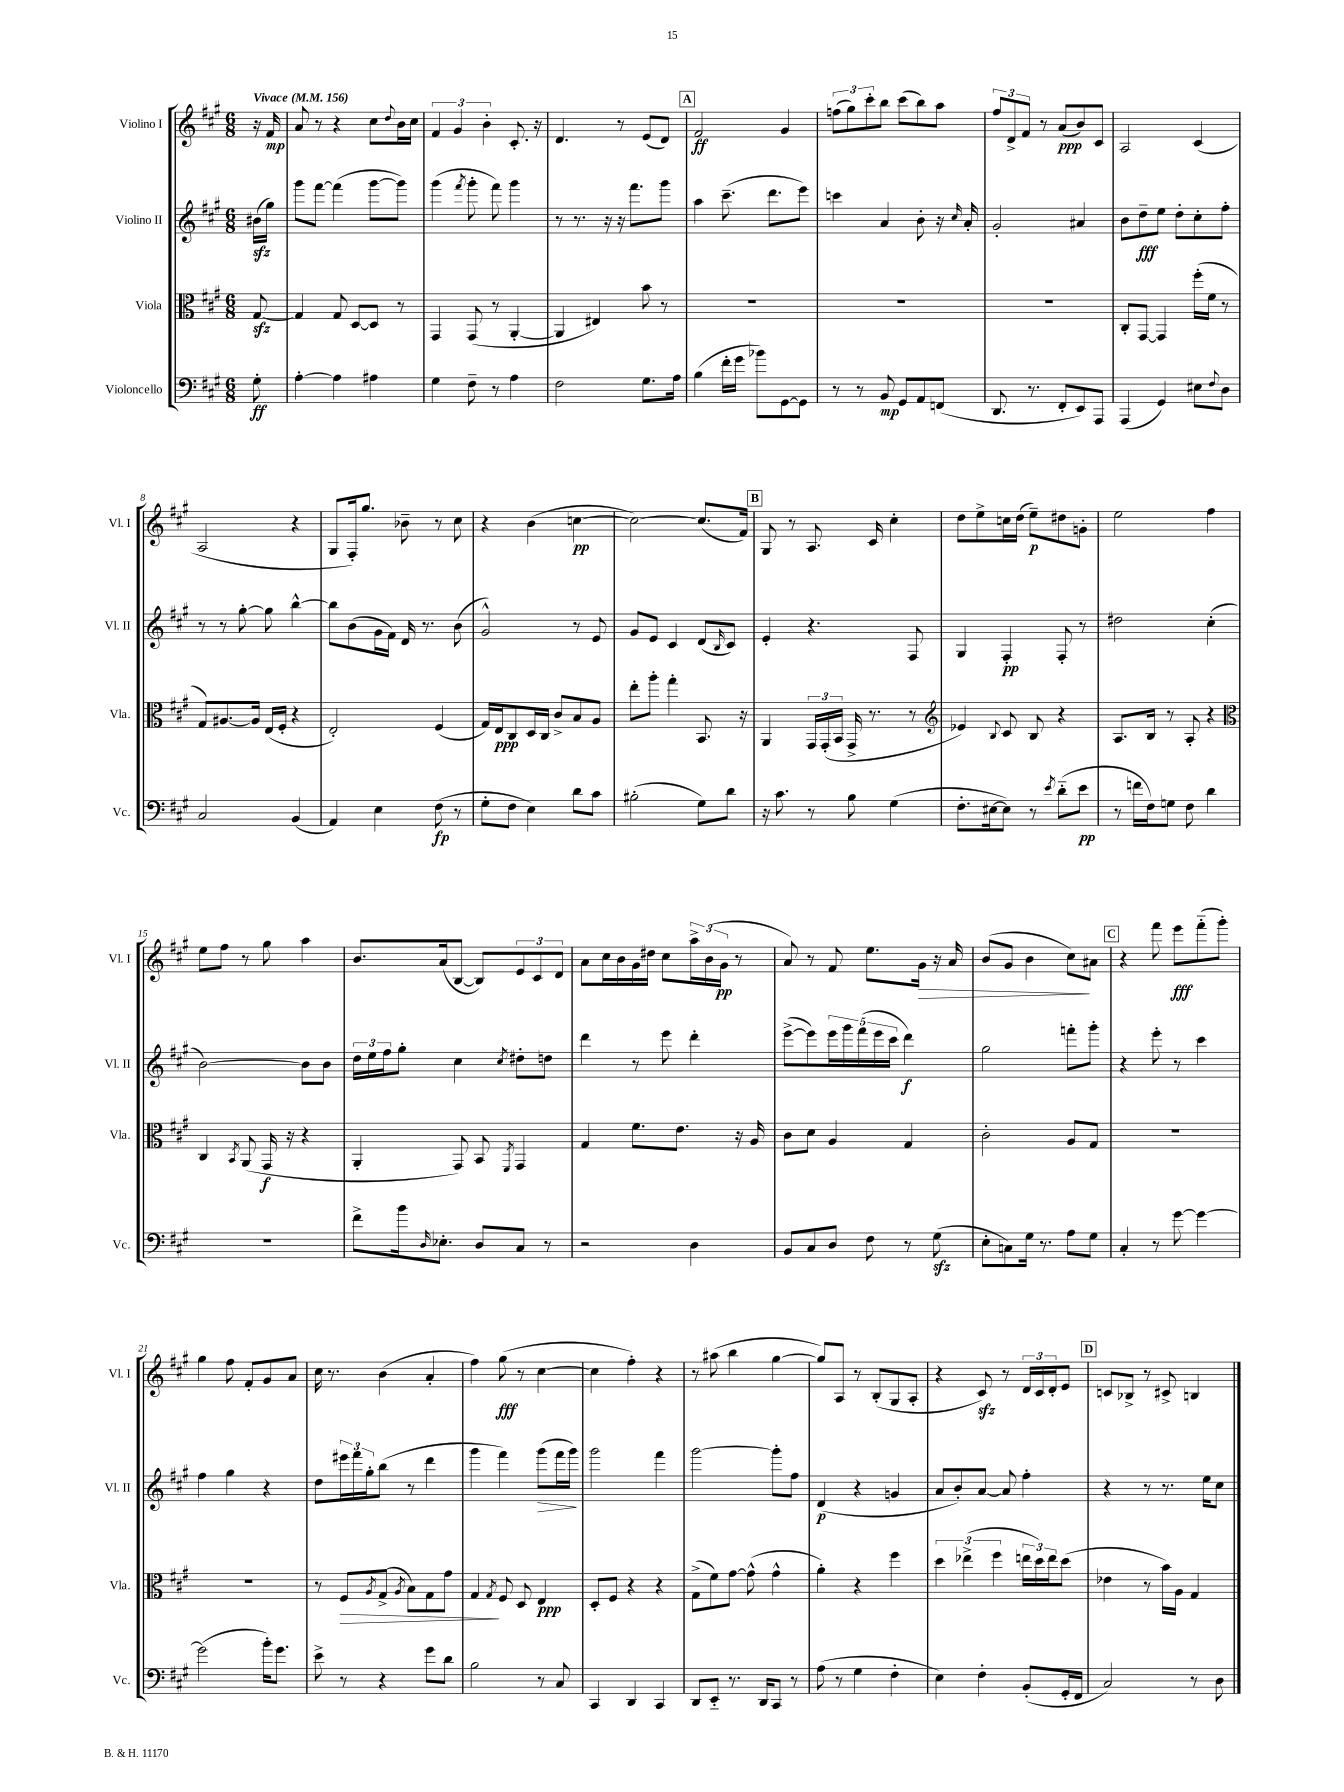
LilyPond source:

<<
\new StaffGroup <<
\new Staff = "s0" \with { instrumentName = "Violino I" shortInstrumentName = "Vl. I" } {
    \clef treble \key a \major \numericTimeSignature \time 6/8 \partial 8 \tempo "Vivace" 4 = 156
    r16 fis'16\mp |
    a'8 r8 r4 cis''8 \appoggiatura { d''8 } b'16 cis''16 |
    \tuplet 3/2 { fis'4 gis'4 b'4-. } cis'8.-. r16 |
    d'4. r8 e'8( d'8) |
    \mark \markup { \box "A" } fis'2\ff gis'4 |
    \tuplet 3/2 { f''8( gis''8) cis'''8-. } b''8 cis'''8( b''8) a''8 |
    \tuplet 3/2 { fis''8 d'8-> fis'8 } r8 a'8\ppp( b'8) cis'8 |
    a2 cis'4( |
    a2 r4 |
    gis8 fis16-.) gis''8. bes'8-- r8 cis''8 |
    r4 b'4( c''4~\pp |
    c''2~) c''8.( fis'16) |
    \mark \markup { \box "B" } gis8 r8 a8. cis'16 cis''4-. |
    d''8 e''8-> c''16 d''16( e''8--\p) dis''8 g'8-. |
    e''2 fis''4 |
    e''8 fis''8 r8 gis''8 a''4 |
    b'8. a'16( b8~ b8) \tuplet 3/2 { e'8 cis'8 d'8 } |
    a'8 cis''16 b'16 gis'16 dis''16 cis''8 \tuplet 3/2 { a''16-> b'16( gis'16\pp } r8 |
    a'8) r8 fis'8 e''8. gis'16\> r16 a'16 |
    b'8( gis'8 b'4 cis''8\!) ais'8 |
    \mark \markup { \box "C" } r4 fis'''8 e'''8\fff fis'''8-_( gis'''8-.) |
    gis''4 fis''8 fis'8-. gis'8 a'8 |
    cis''16 r8. b'4( a'4-. |
    fis''4) gis''8\fff( r8 cis''4~ |
    cis''4 fis''4-.) r4 |
    r8 ais''8( b''4 gis''4~ |
    gis''8) a8 r8 b8-.( gis8 a8-. |
    r4 cis'8\sfz) r8 \tuplet 3/2 { d'16 cis'16 d'16-. } e'8 |
    \mark \markup { \box "D" } c'8 bes8-> r8 cis'8-> b4 \bar "|." |
}
\new Staff = "s1" \with { instrumentName = "Violino II" shortInstrumentName = "Vl. II" } {
    \clef treble \key a \major \numericTimeSignature \time 6/8 \partial 8
    bis'16\sfz( gis''16) |
    gis'''8 fis'''8~ fis'''4( gis'''8~ gis'''8) |
    gis'''4( \acciaccatura { fis'''8 } gis'''8-. fis'''8) gis'''4 |
    r8 r8. r16 r16 fis'''8. gis'''8 |
    \mark \markup { \box "A" } a''4 cis'''8.--( d'''8. e'''8) |
    c'''4 a'4 b'8-. r16 \grace { cis''16 } a'16-. |
    gis'2-. ais'4 |
    b'8 d''8--\fff e''8 d''8-. cis''8-. fis''8-. |
    r8 r8 gis''8~-. gis''8 b''4~-^ |
    b''8 b'8( gis'16 fis'16) d'16 r8. b'8( |
    gis'2-^) r8 e'8 |
    gis'8 e'8 cis'4 d'8( \grace { b16 } cis'8) |
    \mark \markup { \box "B" } e'4-. r4. fis8 |
    gis4 fis4-.\pp fis8-. r8 |
    dis''2 cis''4-.( |
    b'2~) b'8 b'8 |
    \tuplet 3/2 { d''16 e''16 fis''16 } gis''8-. cis''4 \acciaccatura { cis''8 } dis''8-. d''8 |
    d'''4 r8 e'''8 d'''4-. |
    e'''8~->( e'''8) \tuplet 5/4 { e'''16 gis'''16 fis'''16( e'''16 cis'''16 } d'''4\f) |
    gis''2 f'''8-. gis'''8-. |
    \mark \markup { \box "C" } r4 e'''8-. r8 cis'''4 |
    fis''4 gis''4 r4 |
    d''8 \tuplet 3/2 { eis'''16 fis'''16 gis''16-. } b''8( r8 d'''4 |
    gis'''4 fis'''4) gis'''8\>( fis'''16 gis'''16\!) |
    gis'''2 fis'''4 |
    gis'''2~ gis'''8-. fis''8 |
    d'4\p( r4 g'4 |
    a'8 b'8-.) a'8~ a'8 fis''4-. |
    \mark \markup { \box "D" } r4 r8 r8. e''16 cis''8 \bar "|." |
}
\new Staff = "s2" \with { instrumentName = "Viola" shortInstrumentName = "Vla." } {
    \clef alto \key a \major \numericTimeSignature \time 6/8 \partial 8
    gis8~\sfz |
    gis4 gis8 d8~ d8 r8 |
    gis,4 gis,8( r8 a,4~-. |
    a,4 eis4) b'8 r8 |
    \mark \markup { \box "A" } R2. |
    R2. |
    R2. |
    cis8-. gis,8~ gis,4 fis''16-.( fis'16 r8 |
    gis8) ais8.~ ais16 e16( fis16-. r4 |
    e2-.) fis4( |
    gis16) e16\ppp cis8 d16 cis16 cis'8-> b8 a8 |
    e''8-. a''8-. gis''4-. b,8. r16 |
    \mark \markup { \box "B" } a,4 \tuplet 3/2 { gis,16 gis,16-.( b,16 } gis,16-> r8. r8 |
    \clef treble ees'4) \appoggiatura { b8 } cis'8 b8 r4 |
    a8. b16 r8 a8-. r4 |
    \clef alto cis4 \acciaccatura { b,8 } a,8( gis,16\f r16 r4 |
    a,4-. gis,8) b,8 \acciaccatura { fis,8 } gis,4 |
    gis4 fis'8. e'8. r16 a16 |
    cis'8 d'8 a4 gis4 |
    cis'2-. a8 gis8 |
    \mark \markup { \box "C" } R2. |
    R2. |
    r8 fis8\> \acciaccatura { a8 } gis8->( \acciaccatura { a8 } b8) gis8 gis'8 |
    gis4\! \acciaccatura { gis8 } fis8 d8 e4\ppp |
    d8-. fis8 r4 r4 |
    gis8->( fis'8) gis'8~ gis'8-^( gis'4-^ |
    a'4-.) r4 fis''4 |
    \tuplet 3/2 { d''4 ees''4->( fis''4 } \tuplet 3/2 { e''16 d''16) e''16 } d''8( |
    \mark \markup { \box "D" } ees'4 r8 b'16) a16 gis4 \bar "|." |
}
\new Staff = "s3" \with { instrumentName = "Violoncello" shortInstrumentName = "Vc." } {
    \clef bass \key a \major \numericTimeSignature \time 6/8 \partial 8
    gis8-.\ff |
    a4~-. a4 ais4 |
    gis4 fis8-- r8 a4 |
    fis2 gis8. a16 |
    \mark \markup { \box "A" } b4( fis'16-. gis'16 bes'8) gis,8~ gis,8 |
    r8 r8 b,8\mp gis,8 a,8 f,8( |
    d,8. r8. fis,8-. e,8) a,,8 |
    a,,4( gis,4) eis8 \appoggiatura { fis8 } d8 |
    cis2 b,4( |
    a,4) e4 fis8\fp( r8 |
    gis8-. fis8 e4) d'8 cis'8 |
    bis2-.( gis8) d'8 |
    \mark \markup { \box "B" } r16 cis'8. r8 b8 gis4( |
    fis8.-. eis16~ eis8) r8 \acciaccatura { e'8 } d'8-_( e'8\pp |
    r8 f'16 fis16) g8 fis8 d'4 |
    R2. |
    fis'8-> b'16 \grace { d16 } ees8.-. d8 cis8 r8 |
    r2 d4 |
    b,8 cis8 d8 fis8 r8 gis8\sfz( |
    e8-. c8) gis16 r8. a8 gis8 |
    \mark \markup { \box "C" } cis4-. r8 gis'8~ gis'4~ |
    gis'2( b'16-.) gis'8. |
    e'8-> r8 r4 gis'8 d'8 |
    b2 r8 cis8 |
    cis,4 d,4 cis,4 |
    d,8 e,8-_ r8. d,16 cis,8 r8 |
    a8( r8 gis4 fis4-. |
    e4) fis4-. b,8-.( gis,16-. fis,16 |
    \mark \markup { \box "D" } cis2) r8 d8 \bar "|." |
}
>>
>>
